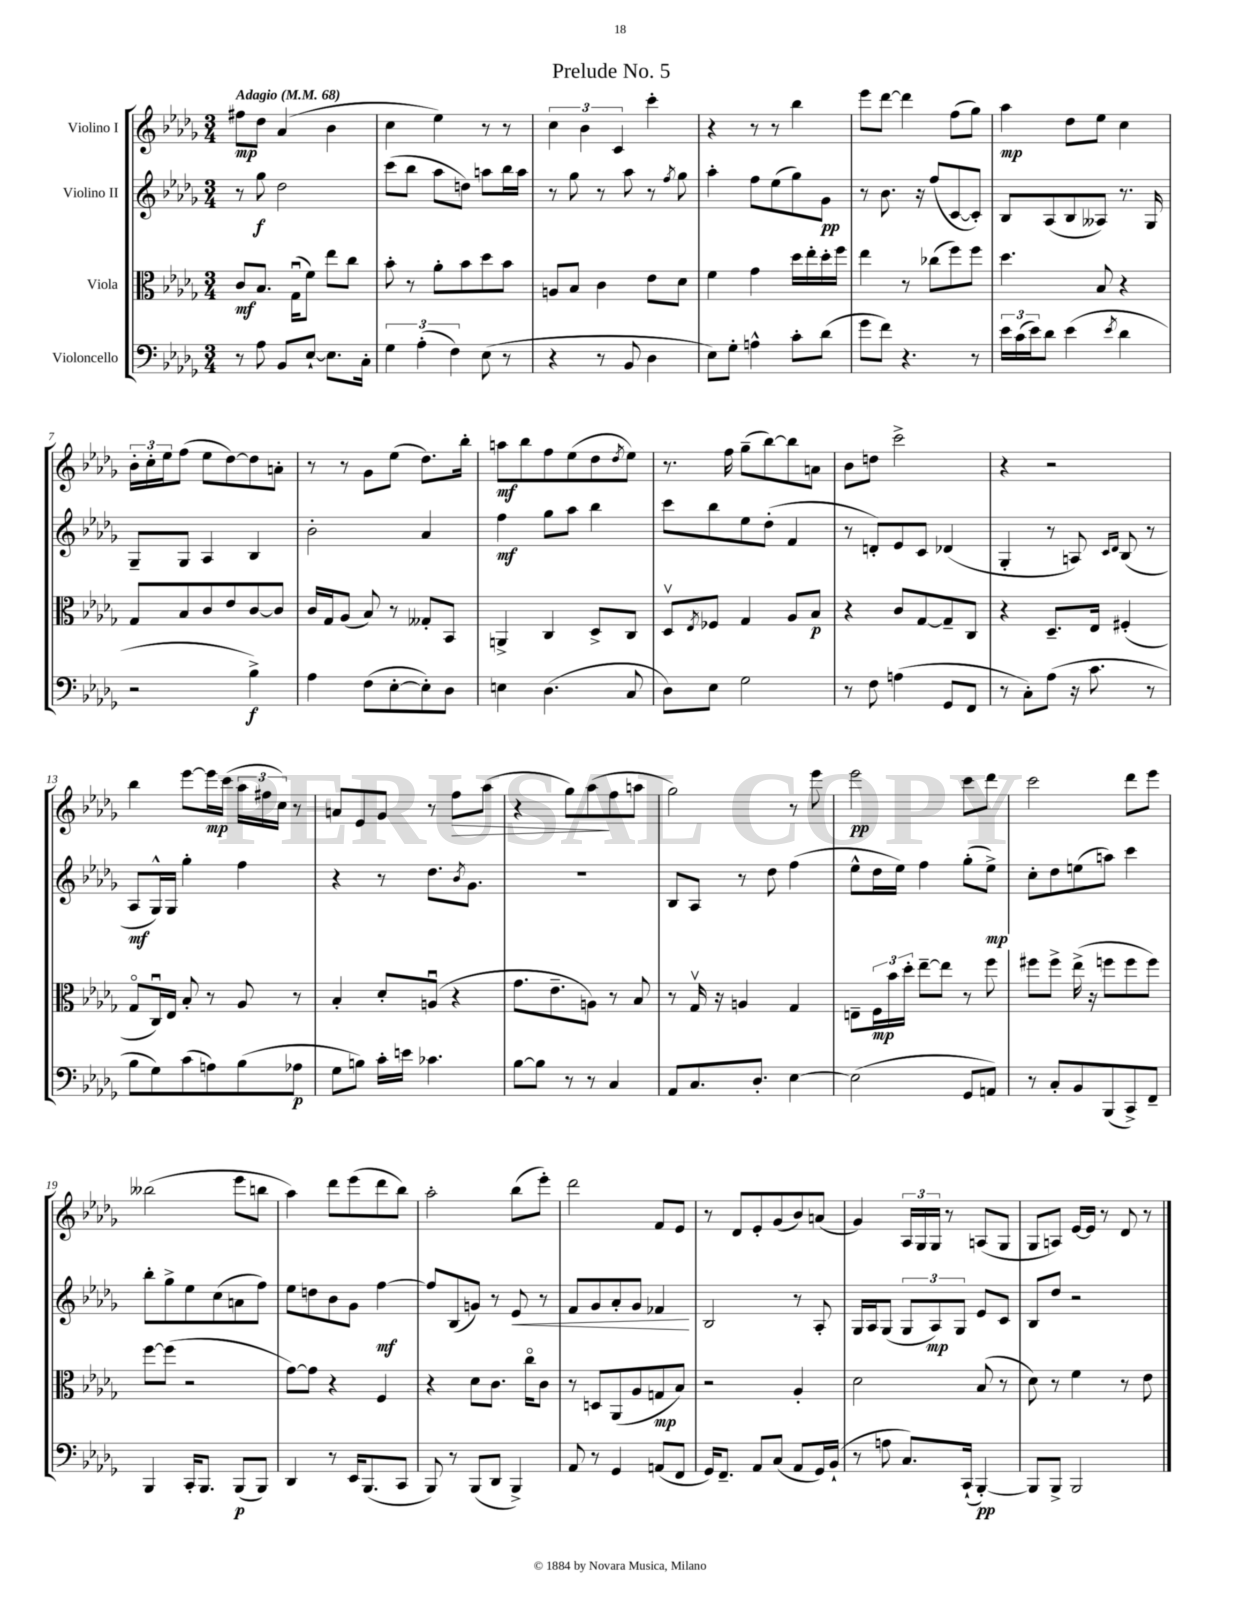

**kern	**kern	**kern	**kern
*staff4	*staff3	*staff2	*staff1
*clefF4	*clefC3	*clefG2	*clefG2
*k[b-e-a-d-g-]	*k[b-e-a-d-g-]	*k[b-e-a-d-g-]	*k[b-e-a-d-g-]
*M3/4	*M3/4	*M3/4	*M3/4
*MM68	*MM68	*MM68	*MM68
8r	8c/L	8r	8ff#\L
8A-\	8.B-/J	8gg-\	8dd-\J
8BB-/L	.	2dd-\	(4a-/
.	(16G-u\LK	.	.
[8E-`/J	8f\J)	.	.
8.E-\]L	8ee-\L	.	4b-\
.	8cc\J	.	.
16C'\Jk	.	.	.
=	=	=	=
6G-\	8b-'\	(8ccc\L	4cc\
.	8r	8bb-\J	.
(6A-'\	.	.	.
.	8a-'\L	8aa-\L	4ee-\)
6F\)	.	.	.
.	8b-\	8dd\J)	.
(8E-\	8dd-\	8aa\L	8r
8r	8b-\J	16bb-\L	8r
.	.	16aa\JJ	.
=	=	=	=
4r	8A/L	8r	6cc\
.	8B-/J	8gg-\	.
.	.	.	6b-\
8r	4c\	8r	.
.	.	.	6c/
8BB-/	.	8aa-\	.
4D-\	8e-\L	8r	4ccc'\
.	.	8qff/	.
.	8d-\J	8gg-\	.
=	=	=	=
8E-\L)	4f\	4aa-'\	4r
8G-'\J	.	.	.
4A^^\	4g-\	8ff\L	8r
.	.	(8ee-\	8r
8c'\L	16dd-\LL	8gg-\)	4bb-\
.	16ee-'\	.	.
(8d-\J	16dd-'\	8g-\J	.
.	16ff\JJ	.	.
=	=	=	=
8g-\L	4ee-\	8r	8eee-\L
8f\J)	.	8.b-\	[8ddd-\J
4.r	8r	.	4ddd-\]
.	.	16r	.
.	(8cc-\L	(8ff/L	.
.	8ff\)	[8c/	(8ff\L
8r	8ff\J	8c'/]J)	8gg-\J)
=	=	=	=
24e-\LL	4.dd-\	8B-/L	4aa-\
(24c\	.	.	.
24e-\J)	.	.	.
8d-\J	.	(8A-/	.
(4e-\	.	8B-/	8dd-\L
.	8B-/	8A--/J)	8ee-\J
8qe-/	.	.	.
4d-\	4r	8.r	4cc\
.	.	16G-/	.
=	=	=	=
2r	8G-/L	8G-~/L	24b-'\LL
.	.	.	24cc'\
.	.	.	24ee-\J
.	8B-/	8G-/J	(8ff\J
.	8c/	4A-/	8ee-\L
.	8e-/	.	[8dd-\)
4B-^\)	[8c/	4B-/	8dd-\]
.	8c/]J	.	8a'\J
=	=	=	=
4A-\	16c/LL	2b-'\	8r
.	16G-/J	.	.
.	(8A-/J	.	8r
(8F\L	8B-/)	.	8g-\L
[8E-'\	8r	.	(8ee-\J
8E-'\])	8G--'/L	4a-/	8.dd-\L)
8D-\J	8BB-/J	.	.
.	.	.	16bb-'\Jk
=	=	=	=
4E\	4AA^/	4ff\	8aa\L
.	.	.	8bb-\
(4.D-\	4C/	8gg-\L	8ff\
.	.	8aa-\J	(8ee-\
.	8D-^/L	4bb-\	8dd-\
.	.	.	8qdd-/
8C/	8C/J	.	8ee-\J)
=	=	=	=
8D-\L)	8D-v/L	8ccc\L	8.r
.	8qE-/	.	.
8E-\J	8F-/J	8bb-\	.
.	.	.	16ff\
2G-\	4G-/	8ee-\	(8gg-~\L
.	.	(8dd-'\J	[8bb-\)
.	8A-/L	4f/	8bb-\]
.	8B-/J	.	8a\J
=	=	=	=
8r	4r	8r	8b-\L
8F\	.	8d'/L)	8dd\J
(4A\	8c/L	8e-/	2ccc^\
.	[8G-/	8c/J	.
8GG-/L	8G-~/]	(4d-/	.
8FF/J	8C/J	.	.
=	=	=	=
8r	4r	4G-'/	4r
8C'\L)	.	.	.
(8A-\J	8.D-~/L	8r	2r
16r	.	8A/)	.
8.c\	16E-/Jk	.	.
.	.	16qqc/LL	.
.	.	16qqd-/JJ	.
.	(4F#'/	(8B-/	.
8r	.	8r	.
=	=	=	=
8B-\L	8G-o/L	8A-/L	4bb-\
8G-\)	16Cu/L)	16G-^^/L)	.
.	16E-/JJ	16G-/JJ	.
(8c\	8B-'/	4gg-'\	[8eee-\L
8A\)	8r	.	16eee-\]L
.	.	.	(16ccc\JJ
(8B-\	8A-/	4ff\	24aa-\LL
.	.	.	24ff#\
.	.	.	24cc\JJ)
8A-\J	8r	.	8r
=	=	=	=
8G-\L	4B-'/	4r	8a/L
8B\J)	.	.	8e-/
16c'\LL	8d-'/L	8r	8g-/J
16e\JJ	.	.	.
4.c-\	(8Au/J	8.dd-\L	8r
.	4r	.	8ff\L
.	.	8qb-/	.
.	.	8.g-\J	.
.	.	.	(8aa-\J
=	=	=	=
[8B-\L	8.g-\L	2.r	4r
8B-\]J	.	.	.
.	8.e-~\	.	.
8r	.	.	8gg-\L)
8r	8A\J)	.	(8aa-\
4C/	8r	.	8ff\
.	8B-/	.	8aa\J
=	=	=	=
8AA-/L	8r	8B-/L	2gg-\)
8.C/	16G-v/	8A-/J	.
.	16r	.	.
.	4A/	8r	.
8.D-'/J	.	.	.
.	.	8dd-\	.
[4E-\	4G-/	(4ff\	8r
.	.	.	8eee-\
=	=	=	=
(2E-\]	8E~\L	8ee-^^\L	2eee-\
.	24F\L	16dd-\L	.
.	24b-\	.	.
.	.	16ee-\JJ)	.
.	24dd-'\JJ	.	.
.	[8ee-~\L	4ff\	.
.	8ee-\]J	.	.
8GG-/L	8r	(8gg-'\L	8ccc\L
8AA/J)	8ff\	8ee-^\J)	8ddd-\J
=	=	=	=
8r	8ff#\L	8cc'\L	2ccc\
8C'/L	8ff#^\J	8dd-\	.
8BB-/	(16ee-^\	(8ee\	.
.	16r	.	.
(8BBB-/	8ff\L	8aa\J)	.
8CC^/)	8ff\	4ccc\	8ddd-\L
8FF~/J	8ff\J)	.	8eee-\J
=	=	=	=
4BBB-/	[8ff\L	8bb-'\L	(2bb--\
.	(8ff\]J	8gg-^\	.
16CC'/LK	2r	8ee-\	.
8.BBB-/J	.	.	.
.	.	(8cc\	.
(8BBB-/L	.	8a\	8eee-\L
8BBB-/J)	.	8ff\J)	8bb\J
=	=	=	=
4DD-/	[8g-\L)	8ee-\L	4aa-\)
.	8g-\]J	8dd\	.
8r	4r	8b-\	8ddd-\L
16EE-/LK	.	8g-\J	(8eee-\
(8.BBB-/	.	.	.
.	4F/	[4ff\	8ddd-\
8CC/J	.	.	8bb-\J)
=	=	=	=
8BBB-/)	4r	8ff/]L	2aa-'\
8r	.	(8B-/	.
(8BBB-/L	8d-\L	8g/J)	.
8DD-/J	8.c\J	8r	.
4BBB-^/)	.	8e-/	(8bb-\L
.	16cco\LK	.	.
.	8c\J	8r	8eee-'\J)
=	=	=	=
8AA-/	8r	8f/L	2ddd-\
8r	8D/L	8g-/	.
4GG-/	(8AA-/	8a-'/	.
.	8A-/	8g-/J	.
(8AA/L	8G/	4f-/	8f/L
8FF/J	8B-/J)	.	8e-/J
=	=	=	=
16GG-/LK)	2r	2B-/	8r
8.FF~/J	.	.	.
.	.	.	8d-/L
8AA-/L	.	.	8e-'/
(8C/J	.	.	(8g-/
8AA-/L	4A-'/	8r	8b-/)
16GG-/L)	.	8A-'/	(8a/J
(16BB-`/JJ	.	.	.
=	=	=	=
8r	2d-\	16G-/LL	4g-/)
.	.	16A-/J	.
8A\	.	(8G-/J	.
8.C/L)	.	12G-/L	24A-/LL
.	.	.	24G-/
.	.	12A-/)	24G-/JJ
.	.	.	8r
.	.	12G-/J	.
(16CC`/Jk	.	.	.
[4BBB-'/)	(8B-/	8e-/L	(8A/L
.	8r	8c/J	8G-/J
=	=	=	=
8BBB-/]L	8d-\)	8B-/L	8G-/L
8BBB-^/J	8r	8dd-/J	8A/J)
2BBB-/	4f\	2r	[16e-/LL
.	.	.	16e-/]JJ
.	.	.	8r
.	8r	.	8d-/
.	8e-\	.	8r
==	==	==	==
*-	*-	*-	*-
